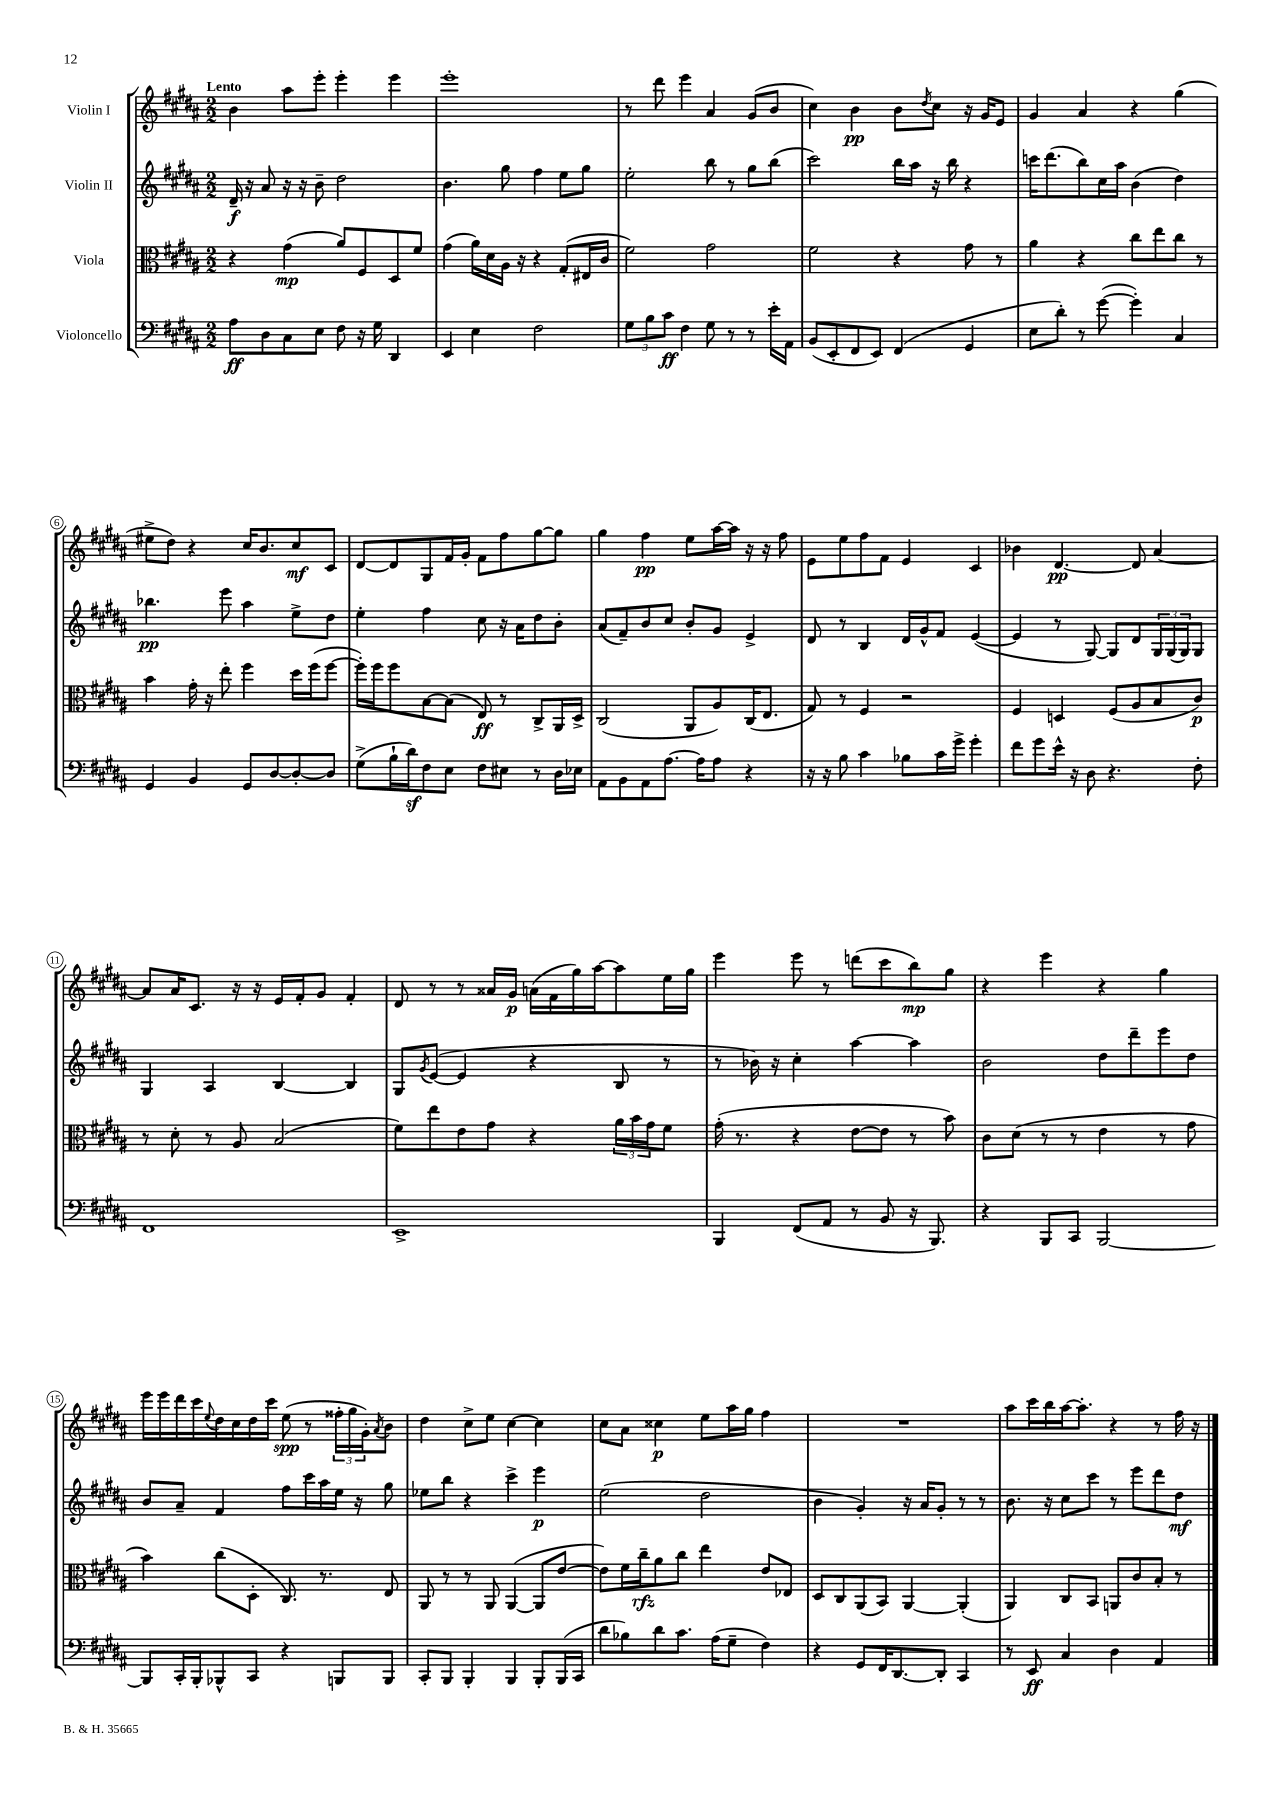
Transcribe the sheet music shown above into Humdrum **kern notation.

**kern	**dynam	**kern	**dynam	**kern	**dynam	**kern	**dynam
*part4	*part4	*part3	*part3	*part2	*part2	*part1	*part1
*staff4	*staff4	*staff3	*staff3	*staff2	*staff2	*staff1	*staff1
*I"Violoncello	*	*I"Viola	*	*I"Violin II	*	*I"Violin I	*
*clefF4	*	*clefC3	*	*clefG2	*	*clefG2	*
*k[f#c#g#d#a#]	*	*k[f#c#g#d#a#]	*	*k[f#c#g#d#a#]	*	*k[f#c#g#d#a#]	*
*M2/2	*	*M2/2	*	*M2/2	*	*M2/2	*
=1	=1	=1	=1	=1	=1	=1	=1
!	!	!	!	!	!	!LO:TX:a:B:t=Lento	!
8A#\L	ff	4r	.	16d#~/	f	4b\	.
.	.	.	.	16r	.	.	.
8D#\	.	.	.	8a#/	.	.	.
8C#\	.	(4g#\	mp	16r	.	8aa#\L	.
.	.	.	.	16r	.	.	.
8E\J	.	.	.	8b~\	.	8eee'\J	.
8F#\	.	8a#/L)	.	2dd#\	.	4eee'\	.
16r	.	8F#/	.	.	.	.	.
16G#\	.	.	.	.	.	.	.
4DD#/	.	8D#/	.	.	.	4eee\	.
.	.	8f#/J	.	.	.	.	.
=2	=2	=2	=2	=2	=2	=2	=2
4EE/	.	(4g#\	.	4.b\	.	1eee'	.
4E\	.	16a#\LL)	.	.	.	.	.
.	.	16d#\	.	.	.	.	.
.	.	16A#\JJ	.	8gg#\	.	.	.
.	.	16r	.	.	.	.	.
2F#\	.	4r	.	4ff#\	.	.	.
.	.	(8G#'/L	.	8ee\L	.	.	.
.	.	16E#X/L	.	8gg#\J	.	.	.
.	.	16c#/JJ	.	.	.	.	.
=3	=3	=3	=3	=3	=3	=3	=3
12G#\L	.	2f#\)	.	2ee'\	.	8r	.
12B\	.	.	.	.	.	.	.
.	.	.	.	.	.	8ddd#\	.
12c#\J	ff	.	.	.	.	.	.
4F#\	.	.	.	.	.	4eee\	.
8G#\	.	2g#\	.	8bb\	.	4a#/	.
8r	.	.	.	8r	.	.	.
8r	.	.	.	8gg#\L	.	(8g#/L	.
16e'\LL	.	.	.	(8bb\J	.	8b/J	.
16AA#\JJ	.	.	.	.	.	.	.
=4	=4	=4	=4	=4	=4	=4	=4
(8BB/L	.	2f#\	.	2ccc#\)	.	4cc#\)	.
8EE'/	.	.	.	.	.	.	.
8FF#/	.	.	.	.	.	4b\	pp
8EE/J)	.	.	.	.	.	.	.
(4FF#/	.	4r	.	16bb\LL	.	8b\L	.
.	.	.	.	16aa#\JJ	.	.	.
.	.	.	.	.	.	8qdd#/	.
.	.	.	.	16r	.	8cc#\J	.
.	.	.	.	16bb\	.	.	.
4GG#/	.	8g#\	.	4r	.	16r	.
.	.	.	.	.	.	16g#/KL	.
.	.	8r	.	.	.	8e/J	.
=5	=5	=5	=5	=5	=5	=5	=5
8E\L	.	4a#\	.	16cccn\KL	.	4g#/	.
.	.	.	.	(8.ddd#\	.	.	.
8d#'\J)	.	.	.	.	.	.	.
8r	.	4r	.	8bb\)	.	4a#/	.
([8g#\	.	.	.	16cc#\L	.	.	.
.	.	.	.	16aa#\JJ	.	.	.
4g#'\])	.	8cc#\L	.	(4b\	.	4r	.
.	.	8ee\	.	.	.	.	.
4C#/	.	8cc#\J	.	4dd#\)	.	(4gg#\	.
.	.	8r	.	.	.	.	.
!!LO:LB:g=z
=6	=6	=6	=6	=6	=6	=6	=6
4GG#/	.	4b\	.	4.bb-X\	pp	8ee#X^\L	.
.	.	.	.	.	.	8dd#\J)	.
4BB/	.	16g#'\	.	.	.	4r	.
.	.	16r	.	.	.	.	.
.	.	8ee'\	.	8eee\	.	.	.
8GG#/L	.	4ff#\	.	4aa#\	.	16cc#/KL	.
.	.	.	.	.	.	8.b/	.
[8D#/	.	.	.	.	.	.	.
8D#'/_	.	16dd#\LL	.	8ee^\L	.	8cc#/	mf
.	.	(16ff#\J	.	.	.	.	.
8D#/J]	.	[8ff#\J	.	8dd#\J	.	8c#/J	.
=7	=7	=7	=7	=7	=7	=7	=7
(8G#^\L	.	16ff#'\LL])	.	4ee'\	.	[8d#/L	.
.	.	16ff#\J	.	.	.	.	.
16B`\L	.	8ff#\	.	.	.	8d#/]	.
16d#z\J)	.	.	.	.	.	.	.
8F#\	.	[8B\	.	4ff#\	.	8G#/	.
8E\J	.	(8B\J]	.	.	.	16f#/L	.
.	.	.	.	.	.	16g#'/JJ	.
8F#\L	.	8E/)	ff	8cc#\	.	8f#\L	.
8E#X\J	.	8r	.	16r	.	8ff#\	.
.	.	.	.	16a#\KL	.	.	.
8r	.	8C#^/L	.	8dd#\	.	[8gg#\	.
16D#\LL	.	16AA#/L	.	8b'\J	.	8gg#\J]	.
16E-X\JJ	.	16D#^/JJ	.	.	.	.	.
=8	=8	=8	=8	=8	=8	=8	=8
8AA#\L	.	(2C#/	.	(8a#/L	.	4gg#\	.
8BB\	.	.	.	8f#~/)	.	.	.
8AA#\	.	.	.	8b/	.	4ff#\	pp
[8.A#\J	.	.	.	8cc#/J	.	.	.
.	.	8AA#/L	.	8b'/L	.	8ee\L	.
16A#\KL]	.	.	.	.	.	.	.
8A#\J	.	8A#/)	.	8g#/J	.	[16aa#\L	.
.	.	.	.	.	.	16aa#\JJ]	.
4r	.	(16C#/K	.	4e^/	.	16r	.
.	.	8.E/J	.	.	.	16r	.
.	.	.	.	.	.	8ff#\	.
=9	=9	=9	=9	=9	=9	=9	=9
16r	.	8G#/)	.	8d#/	.	8e\L	.
16r	.	.	.	.	.	.	.
8B\	.	8r	.	8r	.	8ee\	.
4c#\	.	4F#/	.	4B/	.	8ff#\	.
.	.	.	.	.	.	8f#\J	.
8B-X\L	.	2r	.	16d#/LL	.	4e/	.
.	.	.	.	16g#^^/J	.	.	.
16c#\L	.	.	.	8f#/J	.	.	.
16g#^\JJ	.	.	.	.	.	.	.
4g#'\	.	.	.	([4e/	.	4c#/	.
=10	=10	=10	=10	=10	=10	=10	=10
8f#\L	.	4F#/	.	4e/]	.	4b-X\	.
8g#\	.	.	.	.	.	.	.
16e^^\Jk	.	4Dn/	.	8r	.	[4.d#/	pp
16r	.	.	.	.	.	.	.
8D#\	.	.	.	[8G#/)	.	.	.
4.r	.	(8F#/L	.	8G#/L]	.	.	.
.	.	8A#/	.	8d#/	.	8d#/]	.
.	.	8B/	.	24G#/L	.	[4a#/	.
.	.	.	.	(24G#/	.	.	.
.	.	.	.	24G#/J)	.	.	.
8F#'\	.	8c#/J)	p	8G#/J	.	.	.
!!LO:LB:g=z
=11	=11	=11	=11	=11	=11	=11	=11
1FF#	.	8r	.	4G#/	.	8a#/L]	.
.	.	8d#'\	.	.	.	16a#/K	.
.	.	.	.	.	.	8.c#/J	.
.	.	8r	.	4A#/	.	.	.
.	.	8A#/	.	.	.	16r	.
.	.	.	.	.	.	16r	.
.	.	(2B/	.	[4B/	.	16e/LL	.
.	.	.	.	.	.	16f#'/J	.
.	.	.	.	.	.	8g#/J	.
.	.	.	.	4B/]	.	4f#'/	.
=12	=12	=12	=12	=12	=12	=12	=12
1EE^	.	8f#\L)	.	8G#/L	.	8d#/	.
.	.	.	.	8qg#/	.	.	.
.	.	8ee\	.	([8e/J	.	8r	.
.	.	8e\	.	4e/]	.	8r	.
.	.	8g#\J	.	.	.	16a##X/LL	.
.	.	.	.	.	.	16g#/JJ	p
.	.	4r	.	4r	.	(16an\LL	.
.	.	.	.	.	.	16f#\	.
.	.	.	.	.	.	16gg#\)	.
.	.	.	.	.	.	[16aa#\J	.
.	.	24a#\LL	.	8B/	.	8aa#\]	.
.	.	24b\	.	.	.	.	.
.	.	24g#\J	.	.	.	.	.
.	.	8f#\J	.	8r	.	16ee\L	.
.	.	.	.	.	.	16gg#\JJ	.
=13	=13	=13	=13	=13	=13	=13	=13
4BBB/	.	(16g#'\	.	8r	.	4eee\	.
.	.	8.r	.	.	.	.	.
.	.	.	.	16b-X\)	.	.	.
.	.	.	.	16r	.	.	.
(8FF#/L	.	4r	.	4cc#'\	.	8eee\	.
8AA#/J	.	.	.	.	.	8r	.
8r	.	[8e\L	.	[4aa#\	.	(8dddn\L	.
8BB/	.	8e\J]	.	.	.	8ccc#\	.
16r	.	8r	.	4aa#\]	.	8bb\)	mp
8.BBB/)	.	.	.	.	.	.	.
.	.	8b\)	.	.	.	8gg#\J	.
=14	=14	=14	=14	=14	=14	=14	=14
4r	.	8c#\L	.	2b\	.	4r	.
.	.	(8d#\J	.	.	.	.	.
8BBB/L	.	8r	.	.	.	4eee\	.
8CC#/J	.	8r	.	.	.	.	.
[2BBB/	.	4e\	.	8dd#\L	.	4r	.
.	.	.	.	8ddd#~\	.	.	.
.	.	8r	.	8eee\	.	4gg#\	.
.	.	8g#\	.	8dd#\J	.	.	.
!!LO:LB:g=z
=15	=15	=15	=15	=15	=15	=15	=15
8BBB/L]	.	4b\)	.	8b/L	.	16eee\LL	.
.	.	.	.	.	.	16eee\	.
16CC#'/L	.	.	.	8a#~/J	.	16ddd#\	.
16BBB'/J	.	.	.	.	.	16ccc#\	.
.	.	.	.	.	.	8qqee/	.
8BBB-X^^/	.	(8cc#\L	.	4f#/	.	16dd#\	.
.	.	.	.	.	.	16cc#\	.
8CC#/J	.	8D#'\J	.	.	.	16dd#\	.
.	.	.	.	.	.	16ccc#\JJ	.
4r	.	8.C#/)	.	8ff#\L	.	(8ee\	spp
.	.	.	.	16ccc#\L	.	8r	.
.	.	8.r	.	16aa#\	.	.	.
8BBBn/L	.	.	.	16ee\JJ	.	24ff##X'\LL	.
.	.	.	.	.	.	24gg#\	.
.	.	.	.	16r	.	.	.
.	.	.	.	.	.	24g#'\J)	.
.	.	.	.	.	.	8qa#/	.
8BBB/J	.	8E/	.	8gg#\	.	8b\J	.
=16	=16	=16	=16	=16	=16	=16	=16
8CC#'/L	.	8AA#/	.	8ee-X\L	.	4dd#\	.
8BBB/J	.	8r	.	8bb\J	.	.	.
4BBB'/	.	8r	.	4r	.	8cc#^\L	.
.	.	8AA#/	.	.	.	8ee\J	.
4BBB/	.	([4AA#/	.	4ccc#^\	.	[4cc#\	.
8BBB'/L	.	8AA#/L]	.	4eee\	p	4cc#\]	.
(16BBB/L	.	[8e/J	.	.	.	.	.
16CC#/JJ	.	.	.	.	.	.	.
=17	=17	=17	=17	=17	=17	=17	=17
8d#\L	.	8e\L])	.	(2ee\	.	8cc#\L	.
8B-X\)	.	16f#\L	.	.	.	8a#\J	.
.	.	16cc#~\J	rfz	.	.	.	.
8d#\	.	8a#\	.	.	.	4cc##X\	p
8.c#\J	.	8cc#\J	.	.	.	.	.
.	.	4ee\	.	2dd#\	.	8ee\L	.
(16A#\KL	.	.	.	.	.	.	.
8G#~\J	.	.	.	.	.	16aa#\L	.
.	.	.	.	.	.	16gg#\JJ	.
4F#\)	.	8e/L	.	.	.	4ff#\	.
.	.	8E-X/J	.	.	.	.	.
=18	=18	=18	=18	=18	=18	=18	=18
4r	.	8D#/L	.	4b\	.	1r	.
.	.	8C#/	.	.	.	.	.
8GG#/L	.	(8AA#/	.	4g#'/)	.	.	.
16FF#/K	.	8BB/J)	.	.	.	.	.
[8.DD#/	.	.	.	.	.	.	.
.	.	[4AA#/	.	16r	.	.	.
.	.	.	.	16a#/KL	.	.	.
8DD#'/J]	.	.	.	8g#'/J	.	.	.
4CC#/	.	(4AA#'/]	.	8r	.	.	.
.	.	.	.	8r	.	.	.
=19	=19	=19	=19	=19	=19	=19	=19
8r	.	4AA#/)	.	8.b\	.	8aa#\L	.
8EE/	ff	.	.	.	.	16ccc#\L	.
.	.	.	.	16r	.	16bb\	.
4C#/	.	8C#/L	.	8cc#\L	.	[16aa#\J	.
.	.	.	.	.	.	8.aa#'\J]	.
.	.	8BB/J	.	8ccc#\J	.	.	.
4D#\	.	8AAn/L	.	8r	.	4r	.
.	.	8c#/	.	8eee\L	.	.	.
4AA#/	.	8B'/J	.	8ddd#\	.	8r	.
.	.	8r	.	8dd#\J	mf	16ff#\	.
.	.	.	.	.	.	16r	.
==	==	==	==	==	==	==	==
*-	*-	*-	*-	*-	*-	*-	*-
